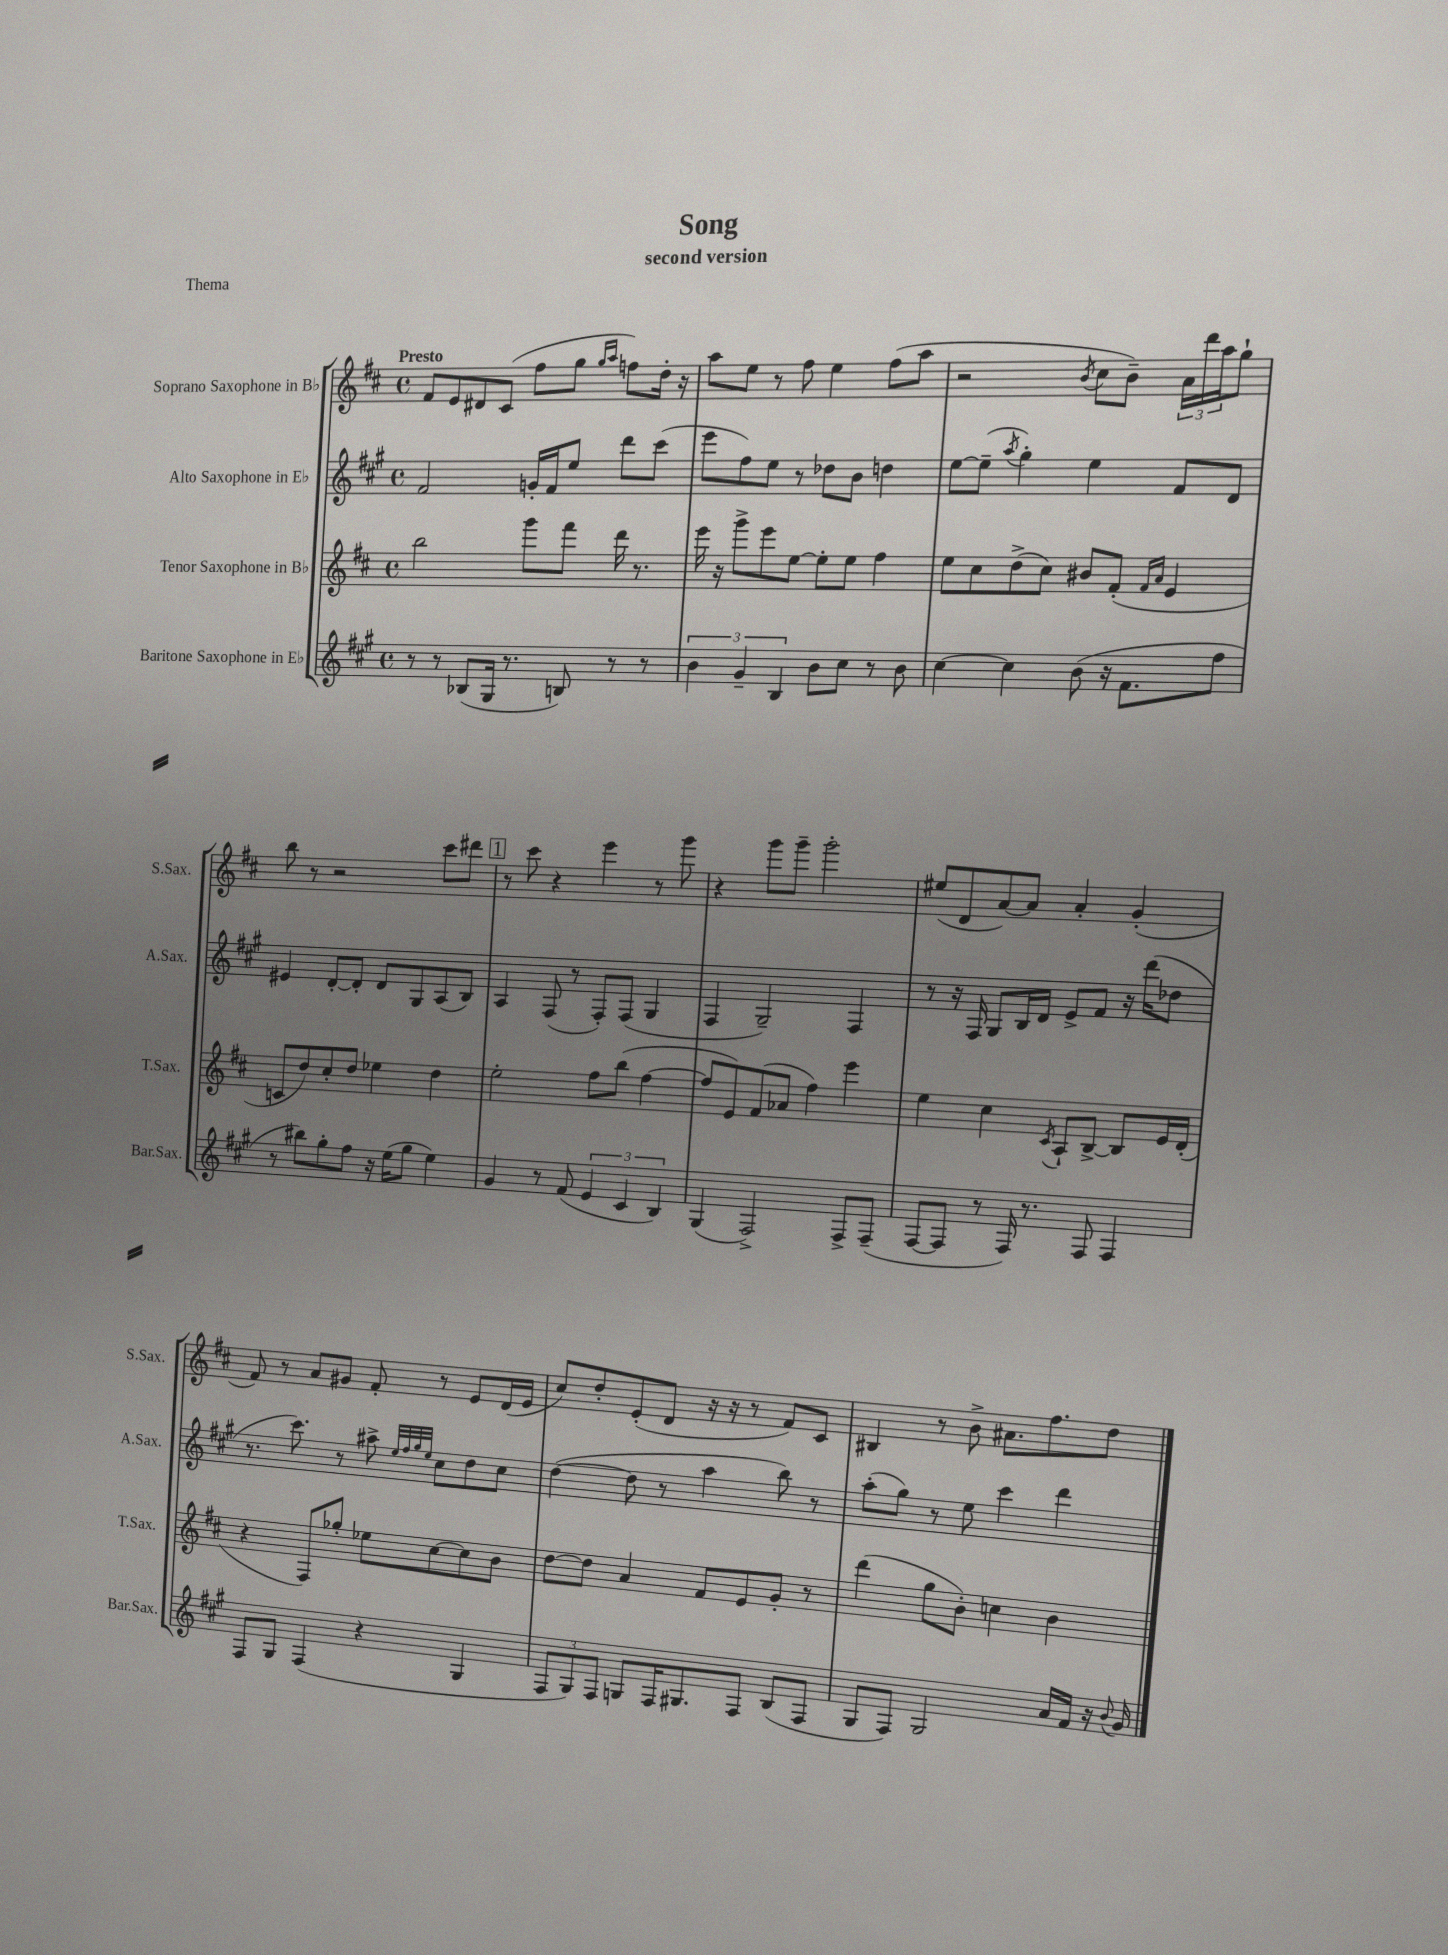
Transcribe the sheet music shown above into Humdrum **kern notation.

**kern	**kern	**kern	**kern
*staff4	*staff3	*staff2	*staff1
*clefG2	*clefG2	*clefG2	*clefG2
*k[f#c#g#]	*k[f#c#]	*k[f#c#g#]	*k[f#c#]
*M4/4	*M4/4	*M4/4	*M4/4
*met(c)	*met(c)	*met(c)	*met(c)
8r	2bb	2f#	8f#
8r	.	.	8e
(8B-	.	.	8d#
16G#	.	.	(8c#
8.r	.	.	.
.	8ggg	16g'	8ff#
.	.	16f#	.
8B)	8fff#	8ee	8gg
.	.	.	16qqgg
.	.	.	16qqaa
8r	16ddd	8ddd	8ff)
.	8.r	.	.
8r	.	(8ccc#	16dd'
.	.	.	16r
=	=	=	=
6b	16eee	8eee	8aa
.	16r	.	.
.	8ggg^	8ff#)	8ee
6g#~	.	.	.
.	8eee	8ee	8r
6B	.	.	.
.	[8ee	8r	8ff#
8b	8ee']	8dd-	4ee
8cc#	8ee	8b	.
8r	4ff#	4dd	(8ff#
8b	.	.	8aa
=	=	=	=
[4cc#	8ee	[8ee	2r
.	8cc#	(8ee~]	.
.	.	8qaa	.
4cc#]	(8dd^	4gg#')	.
.	8cc#)	.	.
.	.	.	8qb
(8b	8b#	4ee	8cc#
16r	(8f#'	.	8b~)
8.f#	.	.	.
.	16qqf#	.	.
.	16qqa	.	.
.	4e	8f#	24a
.	.	.	24ddd
.	.	.	24aa
8ff#	.	8d	8gg`
=	=	=	=
8r	8c	4e#	8bb
8bb#)	8dd)	.	8r
8gg#'	8cc#'	[8d'	2r
8ff#	8dd	8d']	.
16r	4ee-	8d	.
(16ee	.	.	.
8gg#	.	8G#	.
4ee)	4dd	(8A	8ccc#
.	.	8B)	8ddd#
=	=	=	=
4g#	2ee'	4A	8r
.	.	.	8ccc#
8r	.	(8F#	4r
(8f#	.	8r	.
6e	8ff#	8F#')	4eee
.	(8bb	(8F#	.
6c#	.	.	.
.	[4ff#	4G#	8r
6B)	.	.	.
.	.	.	8ggg
=	=	=	=
(4G#	8ff#]	4F#	4r
.	8e)	.	.
2F#^)	(8f#	2G#~)	8ggg
.	8a-	.	8ggg~
.	4ff#)	.	2ggg'
8F#^	4eee	4F#	.
(8F#~	.	.	.
=	=	=	=
[8F#	4ee	8r	(8ee#
8F#]	.	16r	8d
.	.	16F#	.
8r	4cc#	8G#	[8a)
16F#)	.	16B	8a]
8.r	.	16d	.
.	8qc#	.	.
.	8A`	8e^	4a'
8F#	[8B^	8f#	.
4F#	8B]	16r	(4g'
.	.	(16ddd	.
.	16e	8dd-	.
.	(16d'	.	.
=	=	=	=
8F#	4r	8.r	8f#)
8G#	.	.	8r
.	.	8.ccc#)	.
(4F#	8F#)	.	8a
.	8gg-'	8r	8g#
4r	8ee-	8aa#^	8f#'
.	.	32qqee	.
.	.	32qqff#	.
.	.	32qqgg#	.
.	.	32qqee	.
.	[8cc#	8cc#	8r
4G#	8cc#]	8dd	8e
.	8b	8cc#	(16d
.	.	.	16e
=	=	=	=
12F#	[8dd	([4dd	8cc#)
12G#)	.	.	.
.	8dd]	.	8dd'
12F#	.	.	.
8G	4a	8dd]	(8e'
16F#	.	8r	8d
8.G#	.	.	.
.	8f#	4aa	16r
.	.	.	16r
8F#	8e	.	8r
(8B	8g'	8bb)	8f#)
8F#	8r	8r	8c#
=	=	=	=
8G#	(4ddd	(8aa'	4B#
8F#)	.	8gg#)	.
2G#	8gg	8r	8r
.	8b')	8ee	8b^
.	4cc	4ccc#	8.a#
.	.	.	8.ff#
16a	4b	4ddd	.
16f#	.	.	.
16r	.	.	8dd
8qqb	.	.	.
16g#	.	.	.
==	==	==	==
*-	*-	*-	*-
